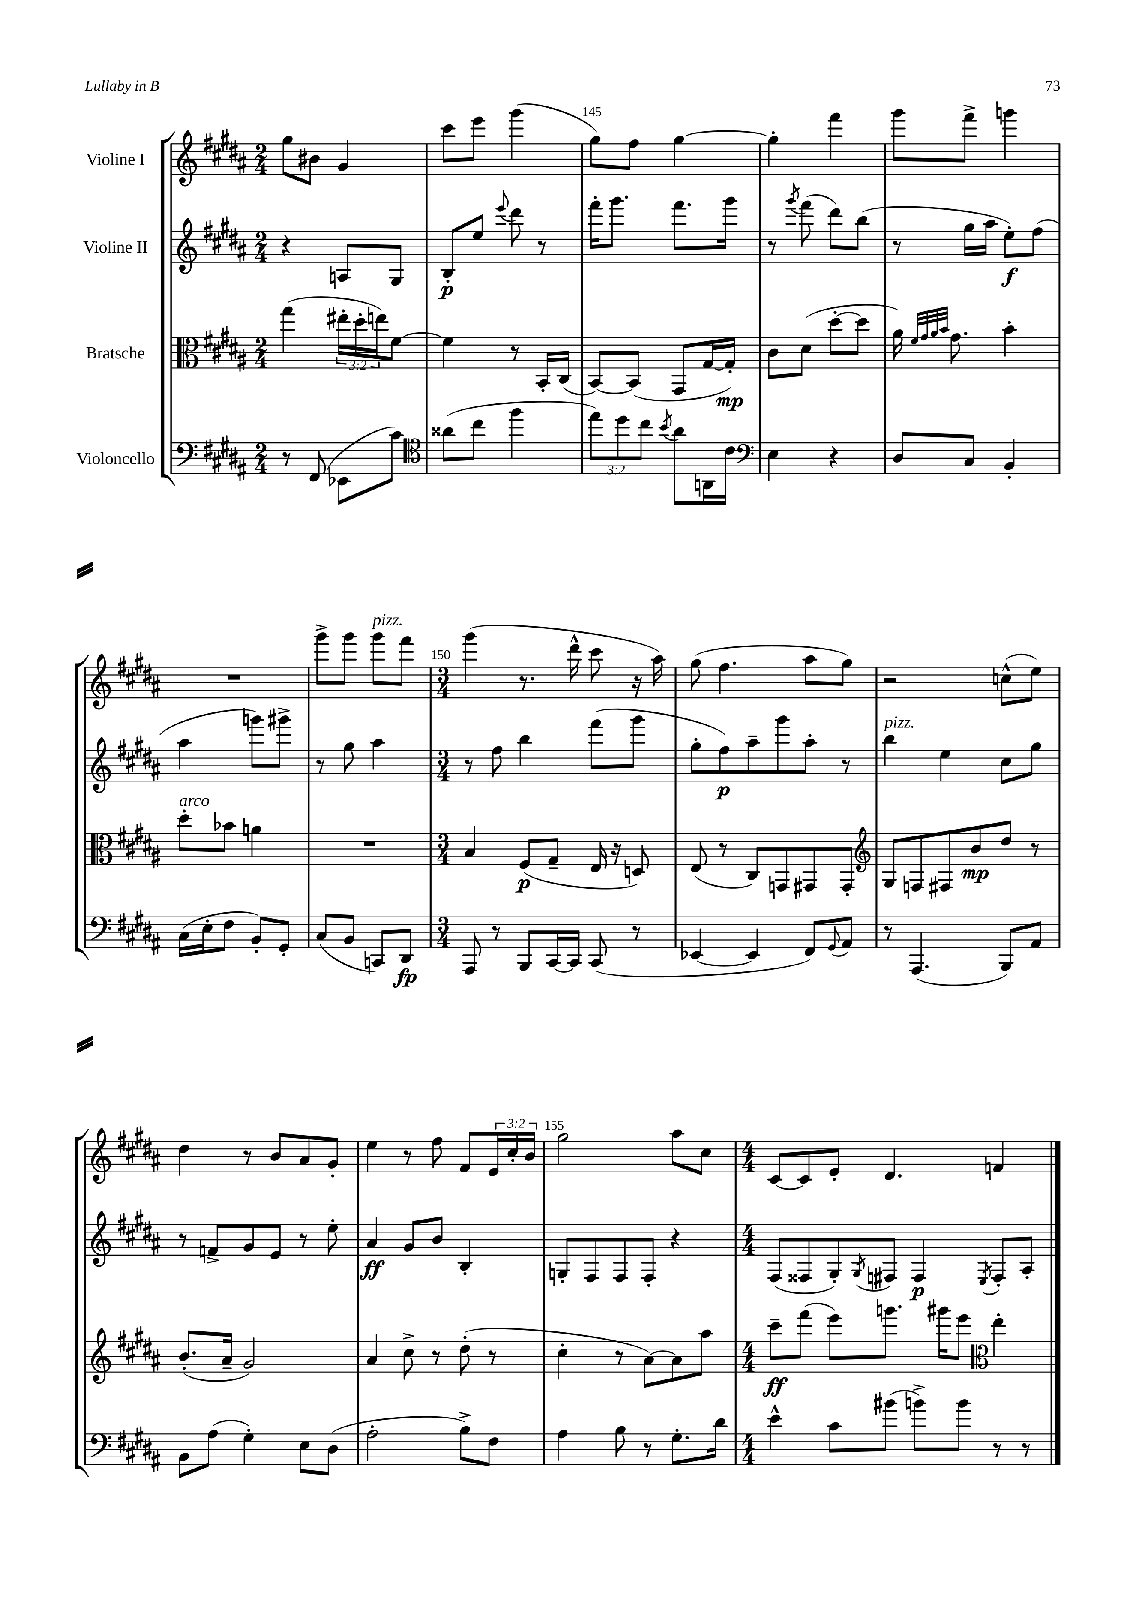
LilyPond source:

<<
\new StaffGroup <<
\new Staff = "s0" \with { instrumentName = "Violine I" } {
    \clef treble \key b \major \numericTimeSignature \time 2/4 \override Staff.TupletNumber.text = #tuplet-number::calc-fraction-text
    gis''8 bis'8 gis'4 |
    cis'''8 e'''8 gis'''4( |
    gis''8) fis''8 gis''4~ |
    gis''4-. fis'''4 |
    gis'''8 fis'''8-> g'''4 |
    R2 |
    gis'''8-> gis'''8 gis'''8^\markup { \italic "pizz." } fis'''8 |
    \numericTimeSignature \time 3/4 gis'''4( r8. dis'''16-^ cis'''8 r16 ais''16) |
    gis''8( fis''4. ais''8 gis''8) |
    r2 c''8-^( e''8) |
    dis''4 r8 b'8 ais'8 gis'8-. |
    e''4 r8 fis''8 fis'8 \tuplet 3/2 { e'16 cis''16-. b'16 } |
    gis''2 ais''8 cis''8 |
    \numericTimeSignature \time 4/4 cis'8~ cis'8 e'8-. dis'4. f'4 \bar "|." |
}
\new Staff = "s1" \with { instrumentName = "Violine II" } {
    \clef treble \key b \major \numericTimeSignature \time 2/4
    r4 a8 gis8 |
    b8-.\p e''8 \appoggiatura { e'''8 } dis'''8 r8 |
    fis'''16-. gis'''8. fis'''8. gis'''16 |
    r8 \acciaccatura { gis'''8 } fis'''8( dis'''8) b''8( |
    r8 gis''16 ais''16 e''8-.\f) fis''8( |
    ais''4 g'''8) gis'''8-> |
    r8 gis''8 ais''4 |
    \numericTimeSignature \time 3/4 r8 fis''8 b''4 fis'''8( gis'''8 |
    gis''8-. fis''8\p) ais''8-- gis'''8 ais''8-. r8 |
    b''4^\markup { \italic "pizz." } e''4 cis''8 gis''8 |
    r8 f'8-> gis'8 e'8 r8 e''8-. |
    ais'4\ff gis'8 b'8 b4-. |
    g8-. fis8 fis8 fis8-. r4 |
    \numericTimeSignature \time 4/4 fis8( fisis8 gis8-.) \acciaccatura { gis8 } fis8 fis4\p \acciaccatura { e8 } fis8-. ais8-. \bar "|." |
}
\new Staff = "s2" \with { instrumentName = "Bratsche" } {
    \clef alto \key b \major \numericTimeSignature \time 2/4 \override Staff.TupletNumber.text = #tuplet-number::calc-fraction-text
    gis''4( \tuplet 3/2 { eis''16-. dis''16-. e''16) } fis'8~ |
    fis'4 r8 b,16-. cis16( |
    b,8~) b,8( gis,8 gis16~ gis16-.\mp) |
    cis'8 dis'8( dis''8~-. dis''8 |
    ais'16) \grace { fis'32 gis'32 ais'32 b'32 } gis'8. b'4-. |
    dis''8-.^\markup { \italic "arco" } bes'8 a'4 |
    R2 |
    \numericTimeSignature \time 3/4 b4 fis8\p( gis8-- e16 r16 d8) |
    e8( r8 cis8) g,8 gis,8 gis,8-. |
    \clef treble gis8 f8 fis8 b'8\mp dis''8 r8 |
    b'8.-.( ais'16-- gis'2) |
    ais'4 cis''8-> r8 dis''8-.( r8 |
    cis''4-. r8 ais'8~) ais'8 ais''8 |
    \numericTimeSignature \time 4/4 cis'''8--\ff fis'''8( e'''8) g'''8. gis'''16 e'''8 \clef alto e''4-. \bar "|." |
}
\new Staff = "s3" \with { instrumentName = "Violoncello" } {
    \clef bass \key b \major \numericTimeSignature \time 2/4 \override Staff.TupletNumber.text = #tuplet-number::calc-fraction-text
    r8 fis,8( ees,8 cis'8) |
    \clef tenor aisis'8( cis''8 fis''4 |
    \tuplet 3/2 { e''8) dis''8 cis''8 } \acciaccatura { b'8 } ais'8 a,16 cis'16 |
    \clef bass e4 r4 |
    dis8 cis8 b,4-. |
    cis16( e16-. fis8 b,8-.) gis,8-. |
    cis8( b,8 c,8) dis,8\fp |
    \numericTimeSignature \time 3/4 ais,,8 r8 b,,8 cis,16~ cis,16 cis,8( r8 |
    ees,4~ ees,4 fis,8) \appoggiatura { gis,8 } ais,8 |
    r8 ais,,4.( b,,8) ais,8 |
    b,8 ais8( gis4-.) e8 dis8( |
    ais2-. b8->) fis8 |
    ais4 b8 r8 gis8.-. dis'16 |
    \numericTimeSignature \time 4/4 e'4-^ cis'8 bis'8( b'8->) b'8 r8 r8 \bar "|." |
}
>>
>>
\layout { \context { \Score currentBarNumber = #143 \override BarNumber.break-visibility = ##(#f #t #t) barNumberVisibility = #(every-nth-bar-number-visible 5) } }
